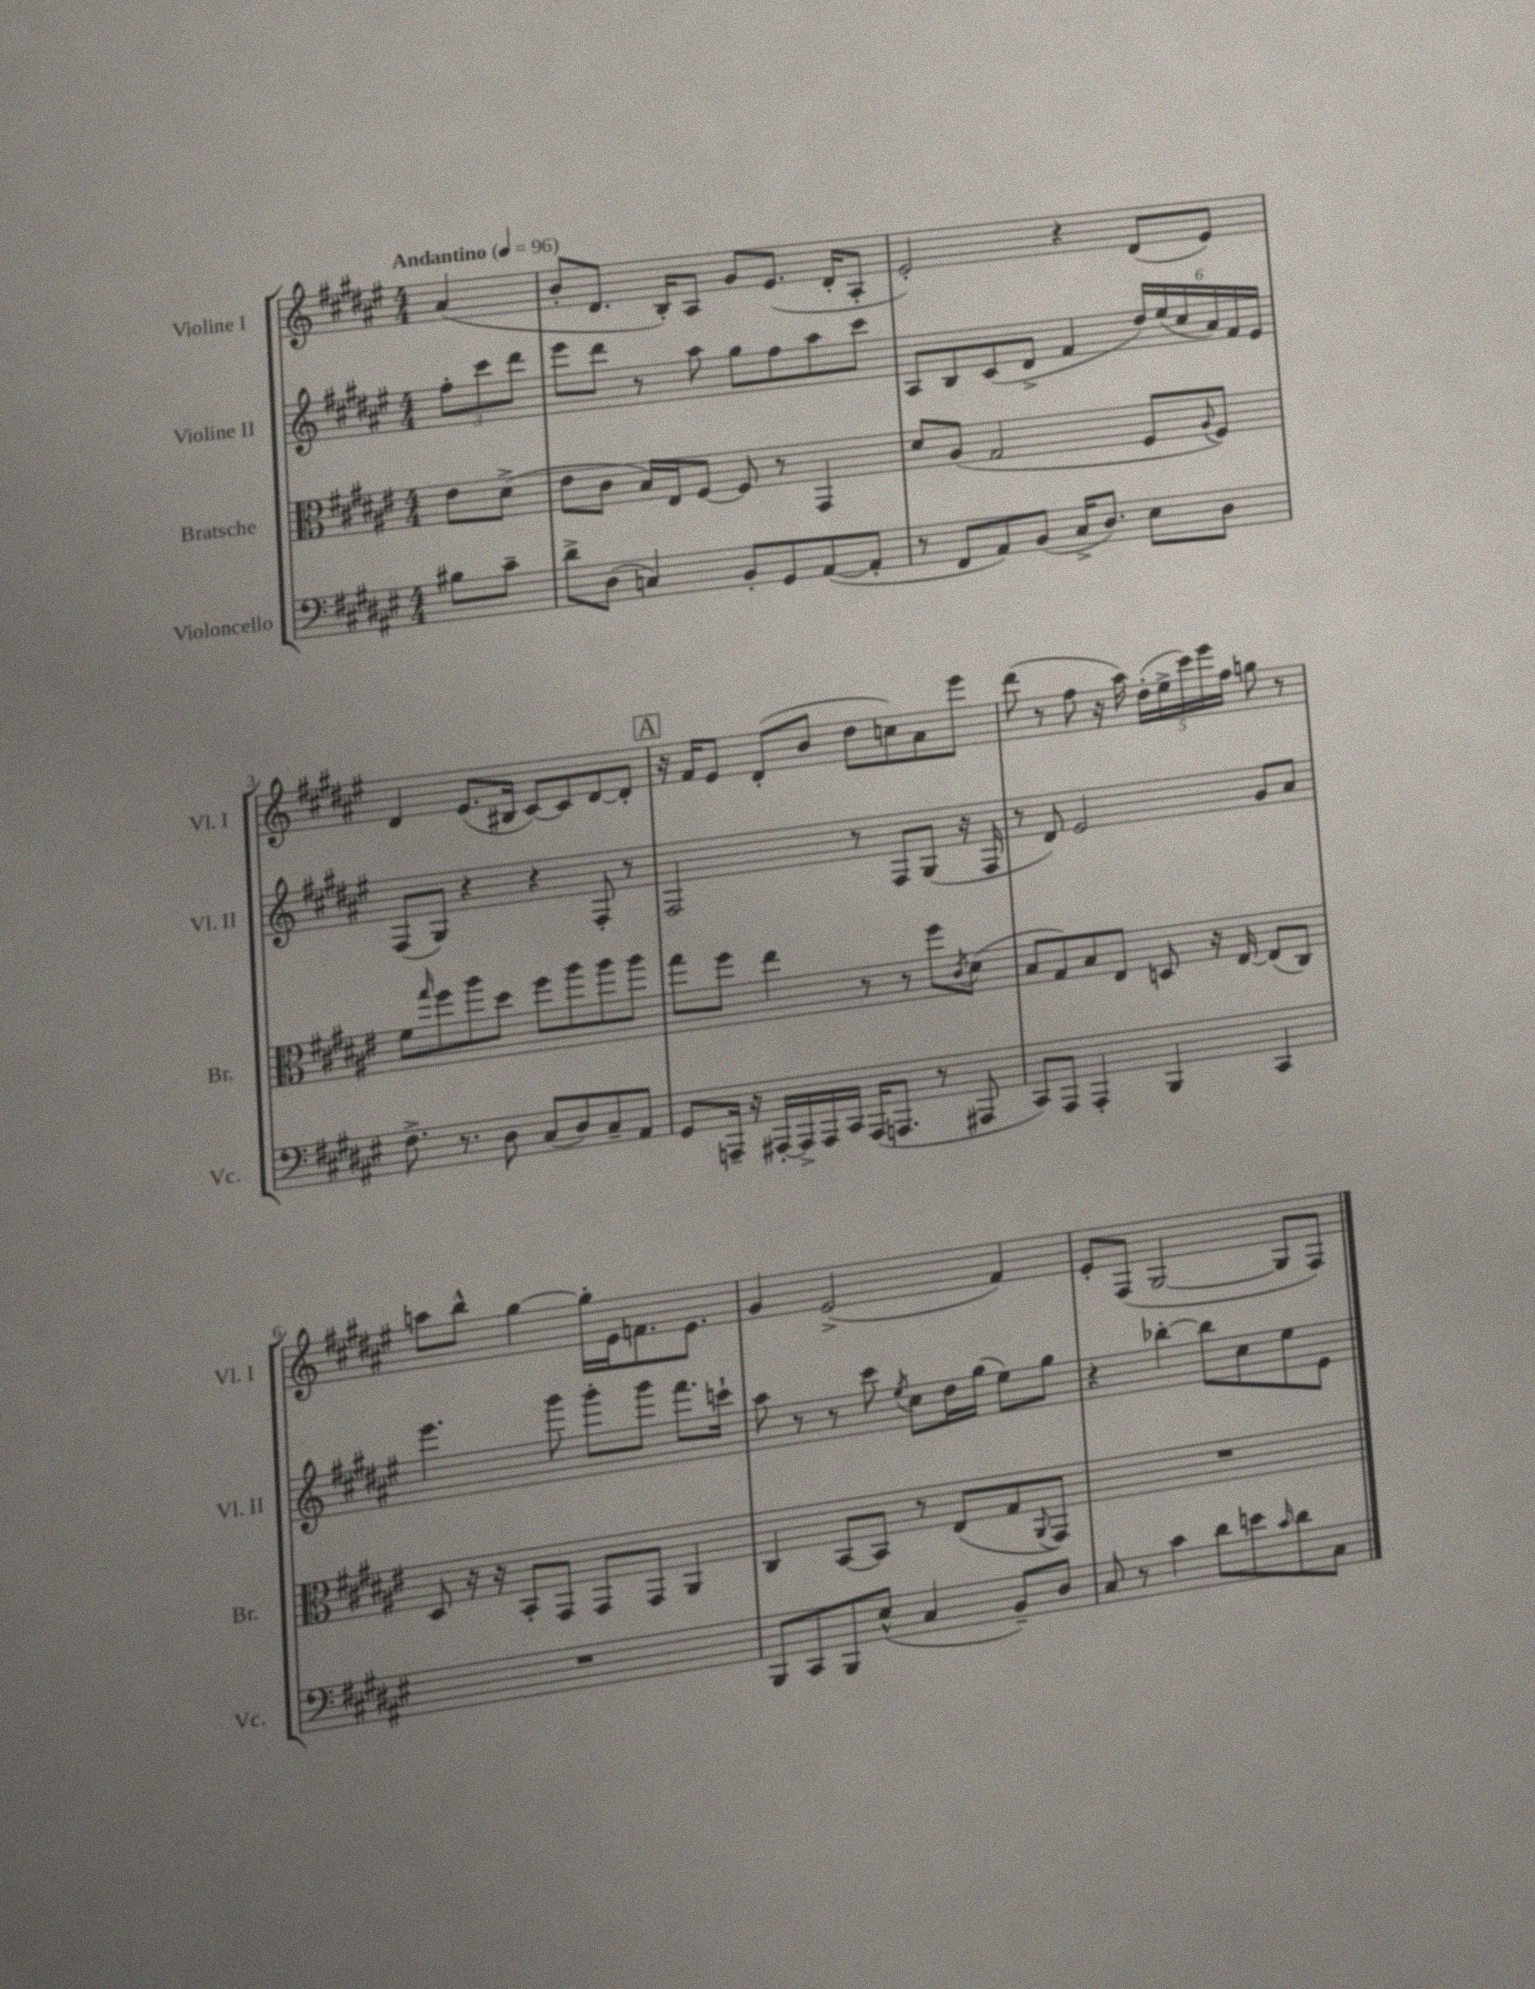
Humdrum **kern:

**kern	**kern	**kern	**kern
*staff4	*staff3	*staff2	*staff1
*clefF4	*clefC3	*clefG2	*clefG2
*k[f#c#g#d#a#e#]	*k[f#c#g#d#a#e#]	*k[f#c#g#d#a#e#]	*k[f#c#g#d#a#e#]
*M4/4	*M4/4	*M4/4	*M4/4
*MM96	*MM96	*MM96	*MM96
8B#\L	8e#\L	12ff#'\L	(4a#/
.	.	12ccc#\	.
8c#~\J	(8d#^\J	.	.
.	.	12ddd#\J	.
=	=	=	=
8d#^\L	8e#\L	8eee#\L	8b'/L
(8D#\J	8c#\J	8ddd#\J	8.d#/J
4C/)	16B/LL)	8r	.
.	16E#/J	.	16B'/LK)
.	[8F#/J	8aa#\	8A#/J
8BB'/L	8F#/]	8gg#\L	8g#/L
8GG#/	8r	8ff#\	(8.e#/J
([8AA#/	4GG#/	8aa#\	.
.	.	.	16d#'/LK
8AA#'/]J	.	8ccc#\J	8A#'/J
=	=	=	=
8r	8d#/L	8A#/L	2e#'/)
8FF#/L	(8A#/J	8B/	.
8AA#/)	2G#/	(8c#/	.
(8BB/J	.	8d#^/J	.
16C#^/LK	.	4f#/	4r
8.D#/J)	.	.	.
8E#\L	8F#/L	24dd#/LL)	(8d#/L
.	.	(24ee#/	.
.	.	24cc#/	.
.	8qqA#/	.	.
8D#\J	8F#/J)	24a#/)	8e#/J)
.	.	24f#/	.
.	.	24e#/JJ	.
=	=	=	=
8.F#^\	8f#\L	(8F#/L	4d#/
.	16qqgg#/	.	.
.	8ff#\	8G#/J)	.
8.r	.	.	.
.	8aa#\	4r	(8.e#/L
8D#\	8dd#\J	.	.
.	.	.	16B#/Jk
(8C#/L	8ff#\L	4r	[8c#/L)
8D#/)	8aa#\	.	8c#/]
8C#~/	8aa#\	8F#'/	[8d#/
8AA#/J	8aa#\J	8r	8d#'/]J
=	=	=	=
8GG#/L	8gg#\L	2F#/	16r
.	.	.	16f#/LK
16AAA~/Jk	8ff#\J	.	8e#/J
16r	.	.	.
[16AAA#'/LL	4ee#\	.	(8d#'/L
16AAA#^/]	.	.	.
16AAA#/	.	.	8b/J
16CC#/JJ	.	.	.
(16AAA#/LK	8r	8r	8dd#\L
8.AAA/J	.	.	.
.	8r	8F#/L	8cc\)
8r	8ff#\L	(8G#/J	8a#\
.	8qc#/	.	.
8AAA#/	(8d#\J	16r	8eee#\J
.	.	16F#/	.
=	=	=	=
8CC#/L)	8B/L	8r	(8ddd#\
8AAA#/J	8G#/)	8d#/)	8r
4AAA#'/	8B/	2e#/	8ff#\
.	8E#/J	.	16r
.	.	.	16aa#\)
4BBB/	8D/	.	(20dd#'\LL
.	.	.	20ee#^\
.	.	.	20ccc#\)
.	16r	.	.
.	.	.	20eee#\
.	[16E#/	.	.
.	.	.	20ff#\JJ
4CC#/	(8E#/]L	8g#/L	8gg\
.	8C#/J)	8a#/J	8r
=	=	=	=
1r	8D#/	4.eee#\	8aa\L
.	16r	.	8bb^^\J
.	16r	.	.
.	8BB'/L	.	[4gg#\
.	8GG#/J	8ggg#\	.
.	8GG#/L	8ggg#'\L	16gg#'\]LL
.	.	.	16e#\J
.	8GG#/J	8ggg#\J	8.f\
.	4AA#/	8.fff#\L	.
.	.	.	8.e#\J
.	.	16ccc`\Jk	.
=	=	=	=
8BBB/L	4C#/	8aa#\	4g#/
8CC#/	.	8r	.
8BBB/	[8BB/L	8r	(2e#^/
(8E#^^/J	8BB/]J	8ccc#\	.
.	.	8qee#/	.
4C#/	8r	8cc#\L	.
.	(8E#/L	16dd#\L	.
.	.	(16gg#\JJ	.
8BB~/L)	8G#/	8ee#\L)	4f#/)
.	8qqAA#/	.	.
8D#/J	8GG#/J)	8gg#\J	.
=	=	=	=
8C#/	1r	4r	8e#'/L
8r	.	.	(8F#/J
4c#\	.	[4bb-'\	[2G#/
8d#\L	.	8bb-\]L	.
8e\	.	8cc#\	.
16qqc#/	.	.	.
8d#\	.	8ee#\	8G#/]L
8C#\J	.	8e#\J	8F#/J)
==	==	==	==
*-	*-	*-	*-
